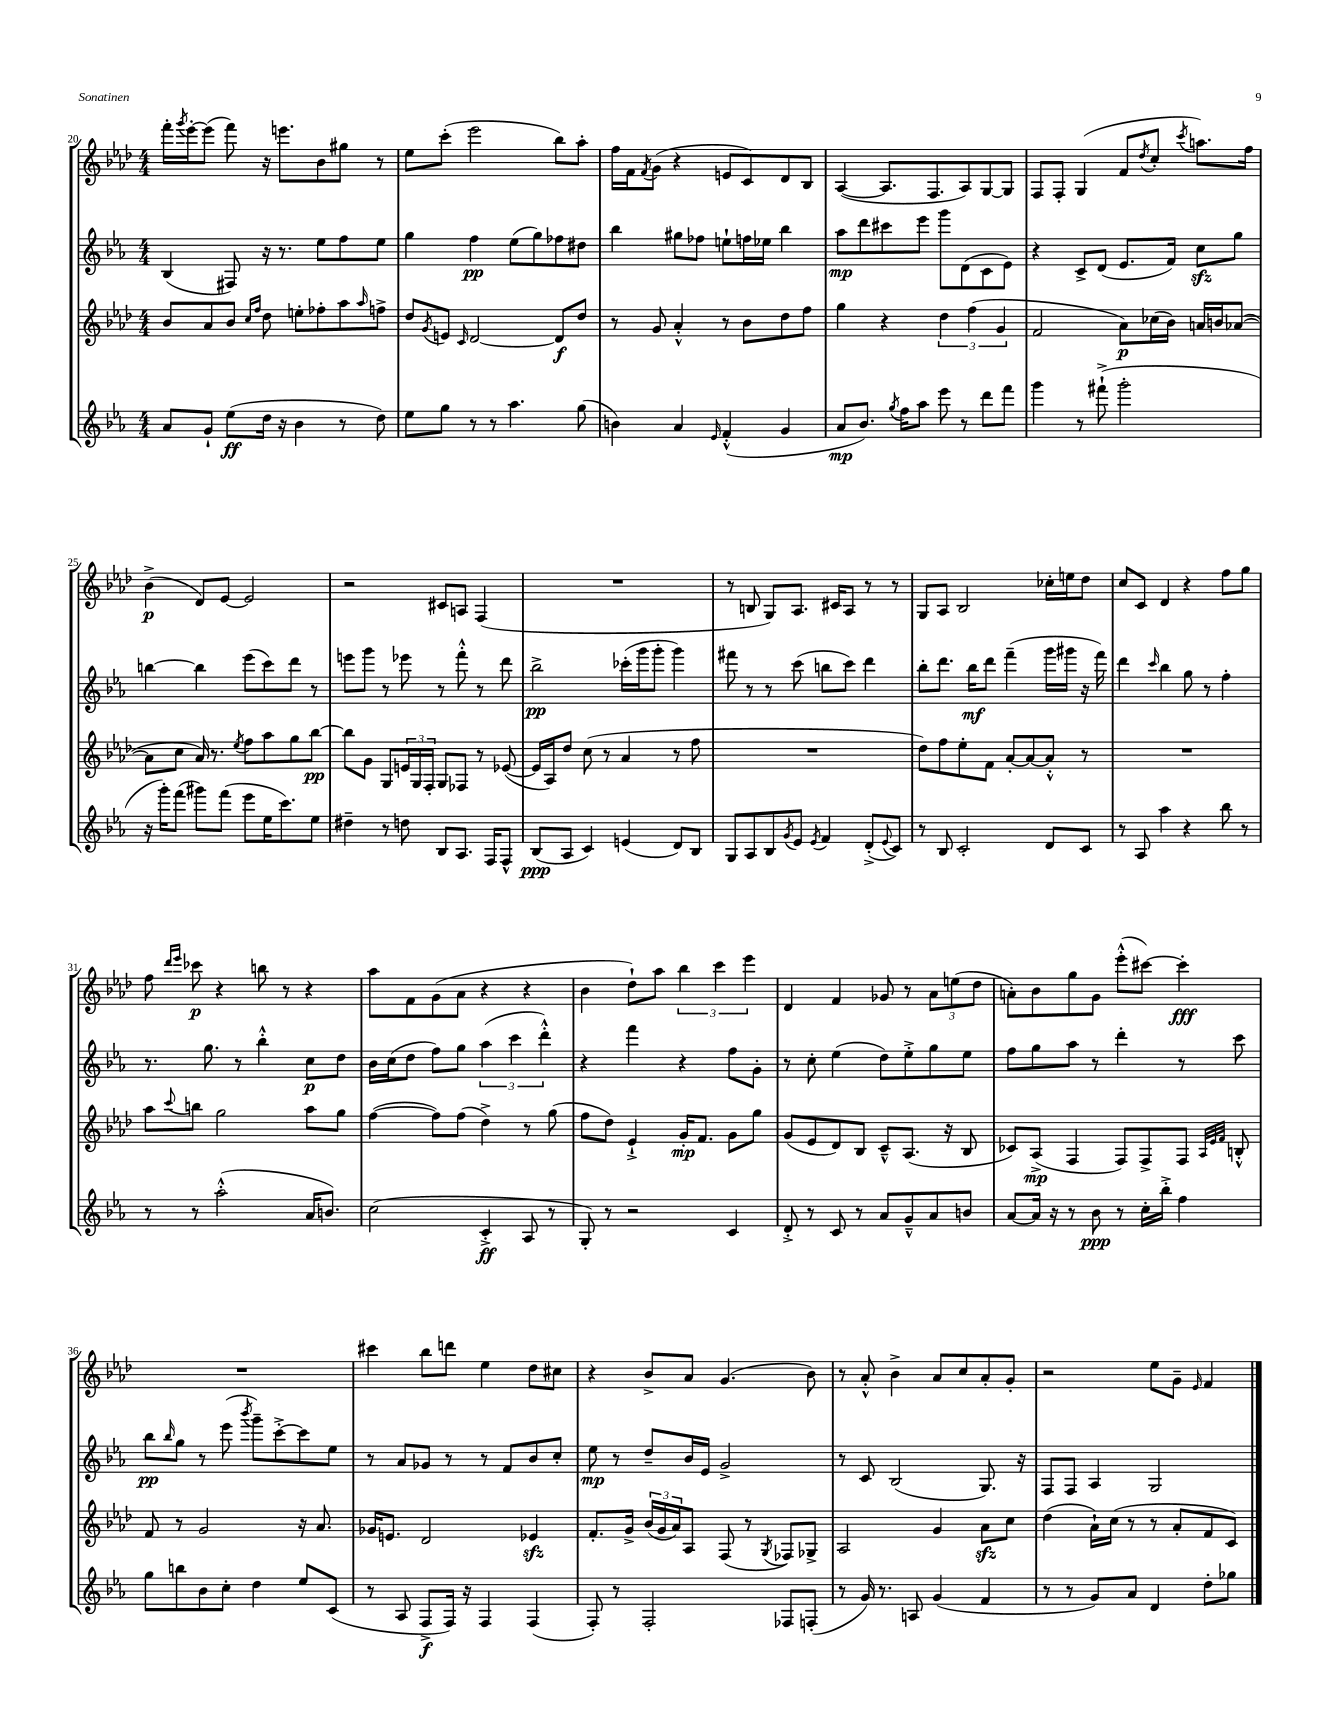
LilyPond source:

<<
\new StaffGroup <<
\new Staff = "s0" {
    \clef treble \key aes \major \numericTimeSignature \time 4/4
    f'''16-. \acciaccatura { g'''8 } ees'''16~-. ees'''8( f'''8) r16 e'''8. bes'8 gis''8 r8 |
    ees''8 c'''8-.( ees'''2 bes''8) aes''8-. |
    f''16 f'16 \acciaccatura { f'8 } g'8( r4 e'8 c'8) des'8 bes8 |
    aes4~( aes8. f8. aes8) g8~ g8 |
    f8 f8-. g4( f'8 \acciaccatura { des''8 } c''8-. \acciaccatura { c'''8 } a''8.) f''16 |
    bes'4->\p( des'8) ees'8~ ees'2 |
    r2 cis'8 a8 f4( |
    R1 |
    r8 b8 g8) aes8. cis'16 aes8 r8 r8 |
    g8 aes8 bes2 ces''16-. e''16 des''8 |
    c''8 c'8 des'4 r4 f''8 g''8 |
    f''8 \grace { des'''16 ees'''16 } ces'''8\p r4 b''8 r8 r4 |
    aes''8 f'8 g'8( aes'8 r4 r4 |
    bes'4 des''8-!) aes''8 \tuplet 3/2 { bes''4 c'''4 ees'''4 } |
    des'4 f'4 ges'8 r8 \tuplet 3/2 { aes'8 e''8( des''8 } |
    a'8-.) bes'8 g''8 g'8 ees'''8-.-^( cis'''8~) cis'''4-.\fff |
    R1 |
    cis'''4 bes''8 d'''8 ees''4 des''8 cis''8 |
    r4 bes'8-> aes'8 g'4.( bes'8) |
    r8 aes'8-.-^ bes'4-> aes'8 c''8 aes'8-. g'8-. |
    r2 ees''8 g'8-- \grace { ees'16 } f'4 \bar "|." |
}
\new Staff = "s1" {
    \clef treble \key ees \major \numericTimeSignature \time 4/4
    bes4( fis8) r16 r8. ees''8 f''8 ees''8 |
    g''4 f''4\pp ees''8( g''8) fes''8 dis''8 |
    bes''4 gis''8 fes''8 e''8-! f''16 ees''16 bes''4 |
    aes''8\mp d'''8 cis'''8 ees'''8 g'''8 d'8( c'8 ees'8) |
    r4 c'8-> d'8( ees'8. f'16) c''8\sfz g''8 |
    b''4~ b''4 ees'''8( c'''8) d'''8 r8 |
    e'''8 g'''8 r8 ees'''8 r8 f'''8-.-^ r8 d'''8 |
    bes''2->\pp ces'''16-.( g'''16 g'''8-. g'''4) |
    fis'''8 r8 r8 c'''8( b''8 c'''8) d'''4 |
    bes''8-. d'''8. bes''16\mf d'''8 f'''4--( g'''16 gis'''16 r16 f'''16) |
    d'''4 \grace { c'''16 } bes''4 g''8 r8 f''4-. |
    r8. g''8. r8 bes''4-.-^ c''8\p d''8 |
    bes'16 c''16( d''8 f''8) g''8 \tuplet 3/2 { aes''4( c'''4 d'''4-.-^) } |
    r4 f'''4 r4 f''8 g'8-. |
    r8 c''8-. ees''4( d''8) ees''8-.-> g''8 ees''8 |
    f''8 g''8 aes''8 r8 d'''4-. r8 c'''8 |
    bes''8\pp \grace { bes''16 } g''8 r8 ees'''8( \acciaccatura { bes'''8 } g'''8--) c'''8~-.-> c'''8 ees''8 |
    r8 aes'8 ges'8 r8 r8 f'8 bes'8 c''8-. |
    ees''8\mp r8 d''8-- bes'16 ees'16 g'2-> |
    r8 c'8 bes2( g8.) r16 |
    f8 f8 aes4 g2 \bar "|." |
}
\new Staff = "s2" {
    \clef treble \key aes \major \numericTimeSignature \time 4/4
    bes'8 aes'8 bes'8 \grace { c''16 f''16 } des''8 e''8-. fes''8-. aes''8 \grace { aes''16 } f''8-> |
    des''8 \acciaccatura { g'8 } e'8 \grace { c'16 } des'2~ des'8\f des''8 |
    r8 g'8 aes'4-.-^ r8 bes'8 des''8 f''8 |
    g''4 r4 \tuplet 3/2 { des''4 f''4( g'4 } |
    f'2 aes'8\p) ces''16( bes'16) a'16 b'16 aes'8~( |
    aes'8 c''8 aes'16) r8. \acciaccatura { ees''8 } f''8 aes''8 g''8 bes''8~\pp |
    bes''8 g'8 g8 \tuplet 3/2 { e'16 g16 f16-. } g8 fes8 r8 ees'8~( |
    ees'16 aes16) des''8 c''8( r8 aes'4 r8 f''8 |
    R1 |
    des''8) f''8 ees''8-. f'8 aes'8~-. aes'8~ aes'8-.-^ r8 |
    R1 |
    aes''8 \appoggiatura { c'''8 } b''8 g''2 aes''8 g''8 |
    f''4~( f''8) f''8( des''4->) r8 g''8( |
    f''8 des''8) ees'4-!-> g'16-.\mp f'8. g'8 g''8 |
    g'8( ees'8 des'8) bes8 c'8---^ aes8.( r16 bes8 |
    ces'8) aes8->\mp( f4 f8) f8-> f8 \grace { aes32 ees'32 f'32 } b8-.-^ |
    f'8 r8 g'2 r16 aes'8. |
    ges'16 e'8. des'2 ees'4\sfz |
    f'8.-. g'16-> \tuplet 3/2 { bes'16( g'16 aes'16) } aes8 f8( r8 \acciaccatura { g8 } fes8) ges8-> |
    aes2 g'4 aes'8\sfz c''8 |
    des''4( aes'16-!) c''16( r8 r8 aes'8-. f'8 c'8) \bar "|." |
}
\new Staff = "s3" {
    \clef treble \key ees \major \numericTimeSignature \time 4/4
    aes'8 g'8-! ees''8\ff( d''16 r16 bes'4 r8 d''8) |
    ees''8 g''8 r8 r8 aes''4. g''8( |
    b'4) aes'4 \grace { ees'16 } f'4-.-^( g'4 |
    aes'8\mp bes'8.) \acciaccatura { g''8 } f''16 aes''8 ees'''8 r8 d'''8 f'''8 |
    g'''4 r8 fis'''8-!->( g'''2-. |
    r16 g'''16-.) f'''8( gis'''8) f'''8( ees'''8 ees''16 c'''8.) ees''8 |
    dis''4-- r8 d''8 bes8 aes8. f16 f8-^ |
    bes8\ppp( aes8 c'4) e'4( d'8) bes8 |
    g8 aes8 bes8 \acciaccatura { g'8 } ees'8 \acciaccatura { ees'8 } f'4 d'8-.->( \appoggiatura { ees'8 } c'8) |
    r8 bes8 c'2-. d'8 c'8 |
    r8 aes8 aes''4 r4 bes''8 r8 |
    r8 r8 aes''2-.-^( aes'16 b'8.) |
    c''2( c'4-.->\ff aes8 r8 |
    g8-.) r8 r2 c'4 |
    d'8-.-> r8 c'8 r8 aes'8 g'8---^ aes'8 b'8 |
    aes'8~ aes'16 r16 r8 bes'8\ppp r8 c''16-. bes''16-.-> f''4 |
    g''8 b''8 bes'8 c''8-. d''4 ees''8 c'8( |
    r8 aes8 f8->\f f16) r16 f4 f4( |
    f8-.) r8 f2-. fes8 f8-.( |
    r8 g'16) r8. a8 g'4( f'4 |
    r8 r8 g'8) aes'8 d'4 d''8-. ges''8 \bar "|." |
}
>>
>>
\layout { \context { \Score currentBarNumber = #20 } }
